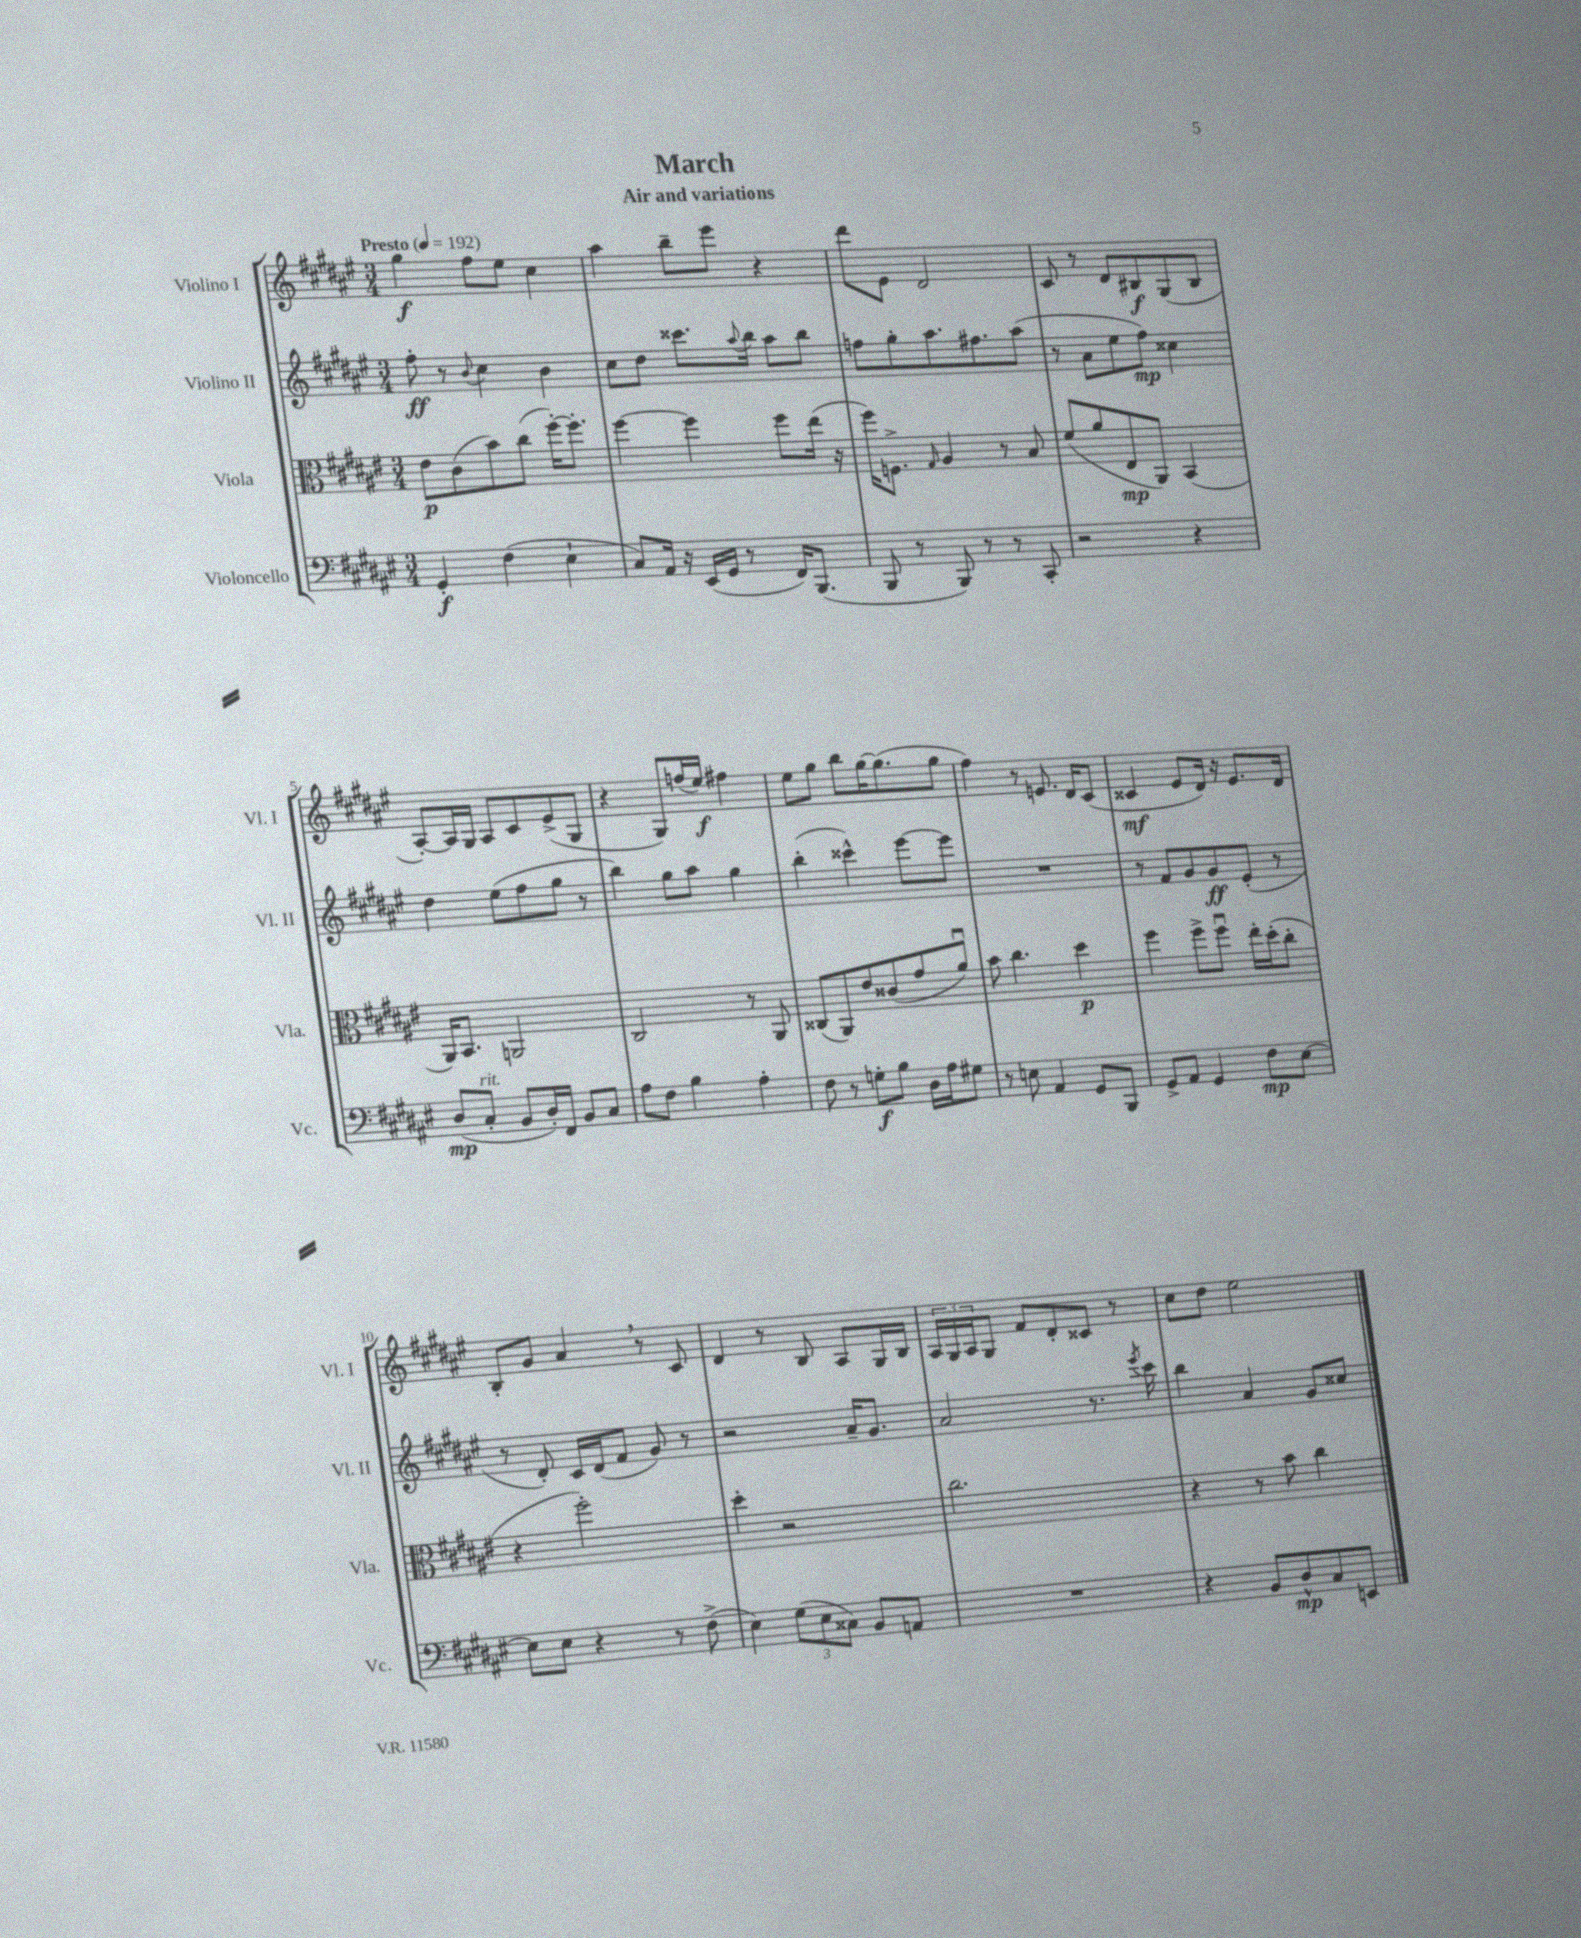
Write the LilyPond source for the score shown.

\header { title = "March" subtitle = "Air and variations" }
<<
\new StaffGroup <<
\new Staff = "s0" \with { instrumentName = "Violino I" shortInstrumentName = "Vl. I" } {
    \clef treble \key fis \major \numericTimeSignature \time 3/4 \tempo "Presto" 4 = 192
    gis''4\f fis''8 eis''8 cis''4 |
    ais''4 b''8-- eis'''8 r4 |
    dis'''8 eis'8 dis'2 |
    cis'8 r8 dis'8 bis8\f gis8( bis8 |
    ais8~-.) ais16 gis16 ais8 cis'8 eis'8->( gis8 |
    r4 gis8) f''16( eis''16\f) fis''4 |
    eis''8 gis''8 b''8 gis''16~ gis''8.( gis''8 |
    fis''4) r8 e'8. dis'16 cis'8( |
    cisis'4\mf eis'8 dis'16) r16 eis'8. dis'16 |
    b8-. gis'8 ais'4 \breathe r8 cis'8 |
    dis'4 r8 b8 ais8 gis16 b16 |
    \tuplet 3/2 { ais16 gis16 ais16 } gis8 fis'8 dis'8-. cisis'8 r8 |
    cis''8 dis''8 eis''2 \bar "|." |
}
\new Staff = "s1" \with { instrumentName = "Violino II" shortInstrumentName = "Vl. II" } {
    \clef treble \key fis \major \numericTimeSignature \time 3/4
    fis''8-.\ff r8 \appoggiatura { b'8 } cis''4 b'4 |
    cis''8 dis''8 cisis'''8. \appoggiatura { ais''8 } b''16 ais''8 b''8 |
    f''8 gis''8-. ais''8. fis''8. ais''8( |
    r8 ais'8 eis''8 fis''8\mp) cisis''4 |
    dis''4 eis''8( fis''8 gis''8 r8 |
    b''4) gis''8 ais''8 gis''4 |
    b''4-.( cisis'''4-^) eis'''8~ eis'''8 |
    R2. |
    r8 fis'8 gis'8 gis'8\ff eis'8-.( r8 |
    r8 dis'8-.) cis'16 dis'16( fis'8 gis'8) r8 |
    r2 ais'16-- gis'8. |
    ais'2 r8. \acciaccatura { eis'''8 } cis'''16 |
    b''4 ais'4 gis'8 cisis''8 \bar "|." |
}
\new Staff = "s2" \with { instrumentName = "Viola" shortInstrumentName = "Vla." } {
    \clef alto \key fis \major \numericTimeSignature \time 3/4
    eis'8\p cis'8( b'8) cis''8( fis''16~-.) fis''8.-. |
    fis''4~ fis''4 fis''8 eis''16( r16 |
    fis''16) f8.-> \grace { gis16 } ais4 r8 b8 |
    fis'8( ais'8 eis8\mp ais,8) b,4( |
    ais,16) b,8. a,2 |
    cis2 r8 ais,8 |
    cisis8( ais,8) eis'8 cisis'8( gis'8 ais'8\downbow) |
    b'8 cis''4. dis''4\p |
    fis''4 fis''8-> fis''8\downbow eis''16-. dis''16-.( cis''8-. |
    r4 fis''2-.) |
    dis''4-. r2 |
    cis''2. |
    r4 r8 b'8 cis''4 \bar "|." |
}
\new Staff = "s3" \with { instrumentName = "Violoncello" shortInstrumentName = "Vc." } {
    \clef bass \key fis \major \numericTimeSignature \time 3/4
    gis,4-.\f fis4( eis4-! |
    cis8) ais,16 r16 eis,16( gis,16 r8 fis,16) b,,8.( |
    b,,8 r8 b,,8) r8 r8 cis,8-. |
    r2 r4 |
    dis8\mp( cis8-.^\markup { \italic "rit." } b,8 dis16-.) fis,16 b,8 cis8 |
    ais8 fis8 b4 ais4-. |
    fis8 r8 g8-.\f b8 dis16 ais16 gis8 |
    r8 e8 ais,4 gis,8 b,,8 |
    gis,8-> ais,8 gis,4 fis8\mp eis8~ |
    eis8 eis8 r4 r8 fis8->( |
    eis4) \tuplet 3/2 { gis8( eis8 cisis8) } b,8 a,8 |
    R2. |
    r4 b,8 dis8-^\mp cis8 e,8 \bar "|." |
}
>>
>>
